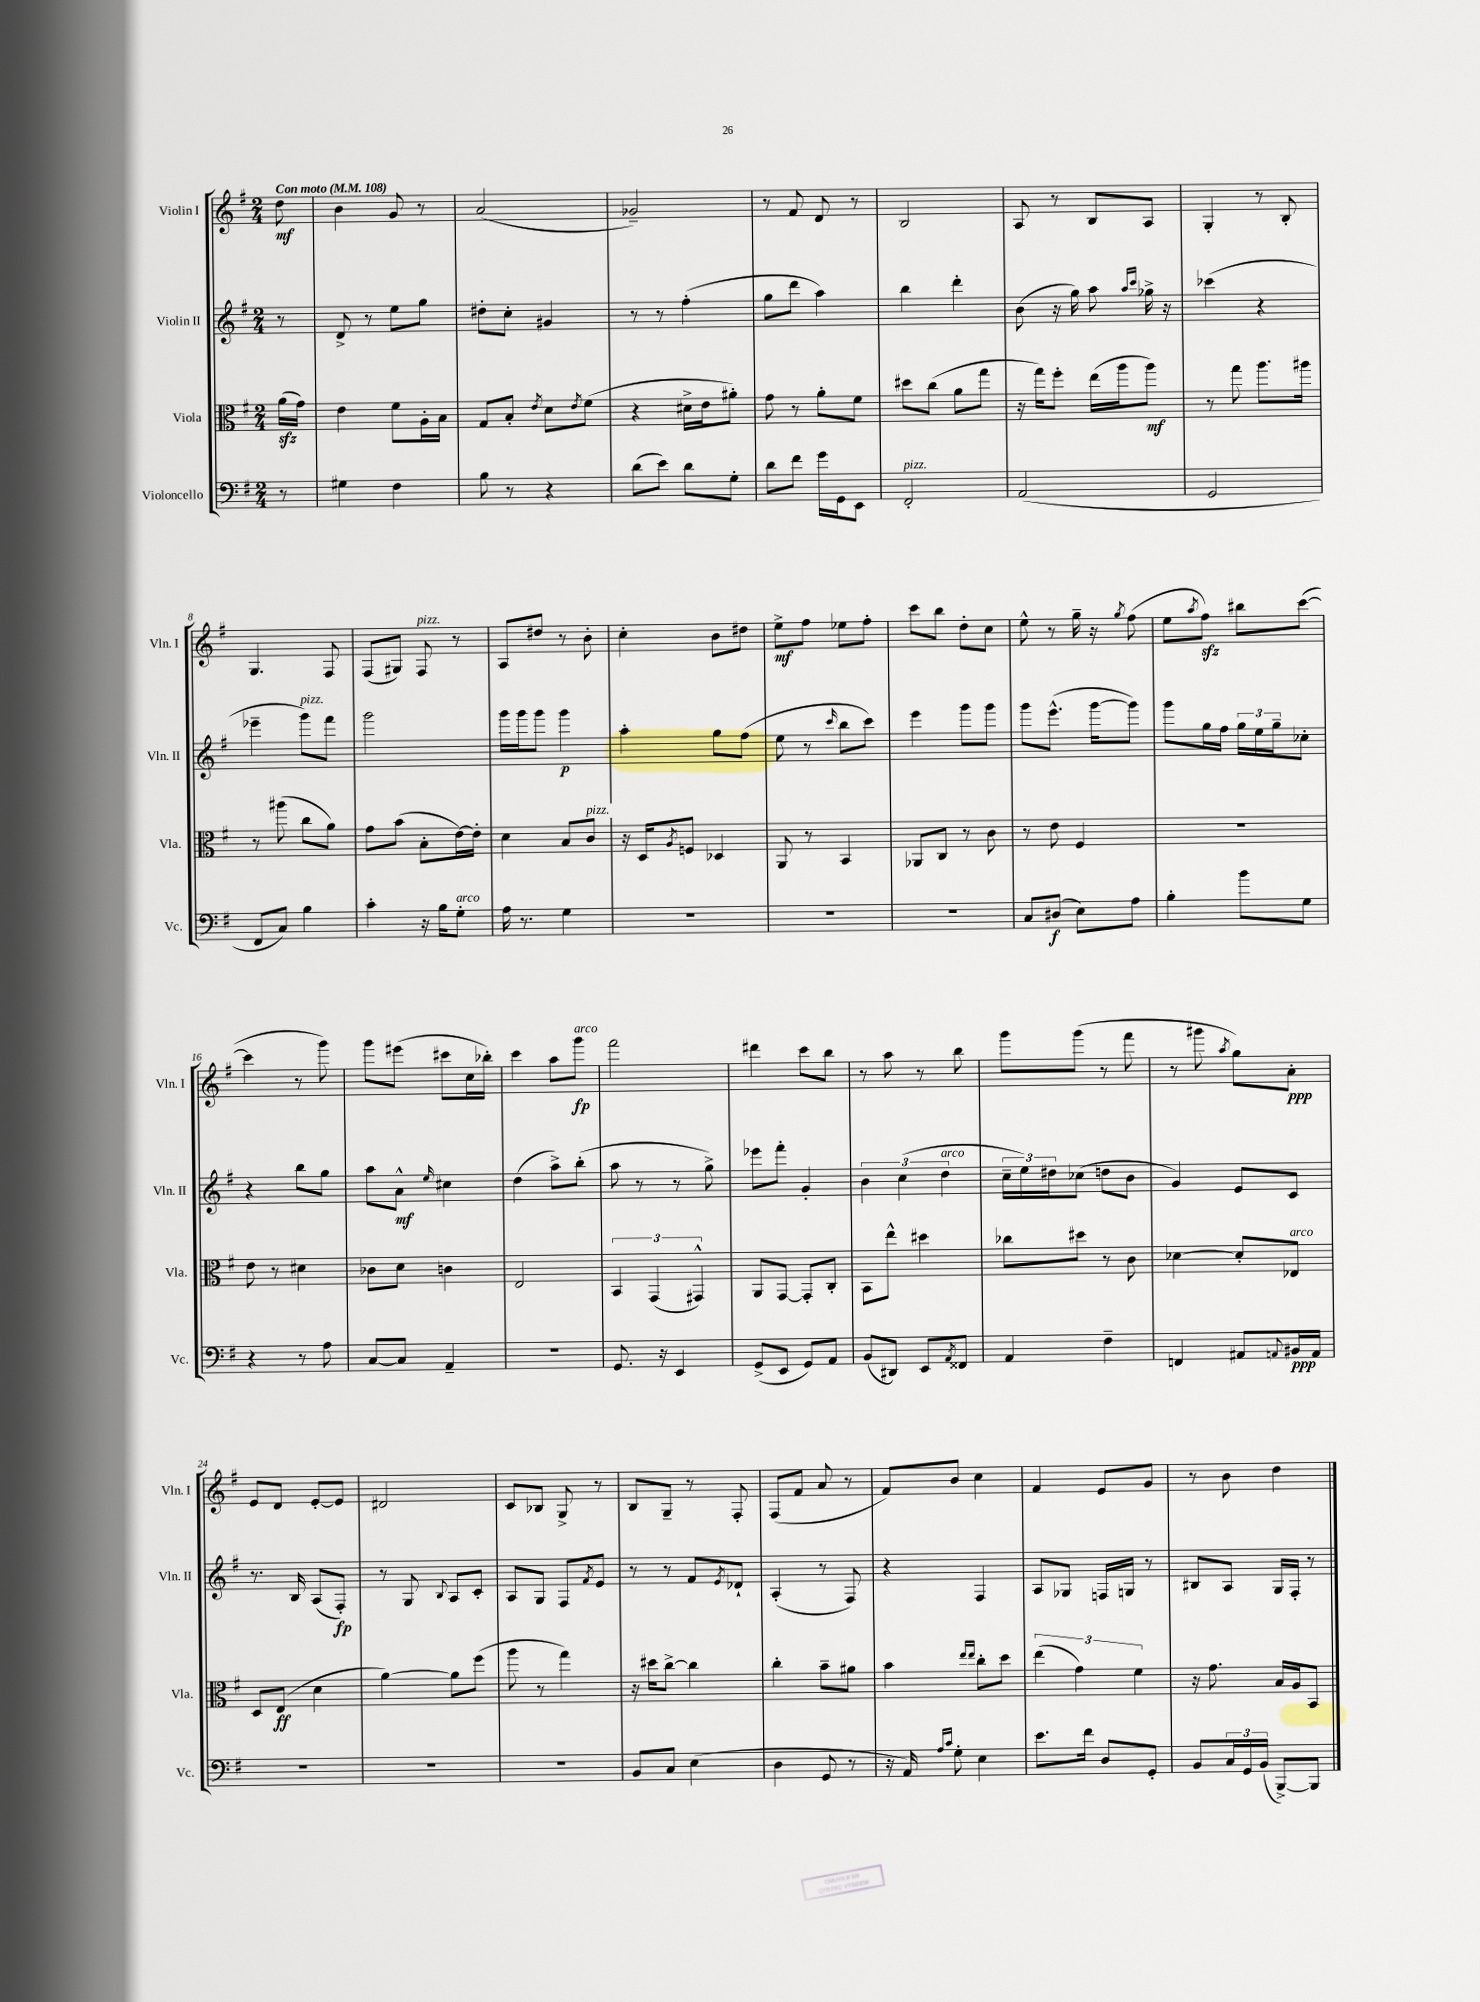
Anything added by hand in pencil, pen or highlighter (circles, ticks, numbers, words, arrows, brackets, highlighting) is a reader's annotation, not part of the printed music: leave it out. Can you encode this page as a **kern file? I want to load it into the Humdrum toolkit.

**kern	**kern	**kern	**kern
*staff4	*staff3	*staff2	*staff1
*clefF4	*clefC3	*clefG2	*clefG2
*k[f#]	*k[f#]	*k[f#]	*k[f#]
*M2/4	*M2/4	*M2/4	*M2/4
*MM108	*MM108	*MM108	*MM108
8r	(16a	8r	8dd
.	16g)	.	.
=	=	=	=
4G#	4e	8d^	4b
.	.	8r	.
4F#	8f#	8ee	8g
.	16A'	8gg	8r
.	16B	.	.
=	=	=	=
8B	8G	8dd#'	(2a
8r	8B'	8cc'	.
.	8qe	.	.
4r	8d	4g#	.
.	8qe	.	.
.	(8f#	.	.
=	=	=	=
(8d	4r	8r	2g-~)
8e)	.	8r	.
8d	16d#^	(4ff#'	.
.	16e	.	.
8G'	8a#')	.	.
=	=	=	=
8d	8g	8gg	8r
8f#	8r	8ddd	8f#
16g	8a'	4aa)	8d
16GG	.	.	.
8EE	8f#	.	8r
=	=	=	=
2FF#'	8dd#	4bb	2B
.	(8cc	.	.
.	8a	4ddd'	.
.	8gg	.	.
=	=	=	=
(2AA	16r	(8b	8A
.	16gg)	.	.
.	8ff#'	16r	8r
.	.	16gg)	.
.	(16ee	8aa	8B
.	16aa	.	.
.	.	16qqaa	.
.	.	16qqccc	.
.	8aa)	16gg-^	8A
.	.	16r	.
=	=	=	=
2GG	8r	(4ccc-	4G'
.	8gg	.	.
.	8.aa	4r	8r
.	.	.	8B'
.	16aa#	.	.
=	=	=	=
8FF#	8r	4eee-~	4.G
8C)	(8aa#	.	.
4B	8cc	8ggg)	.
.	8a)	8fff#	8F#
=	=	=	=
4c'	8g	2ggg	(8F#
.	(8b	.	8G#)
16r	8B'	.	8F#
16B	.	.	.
8G'	[16e)	.	8r
.	16e']	.	.
=	=	=	=
16A	4d	16ggg	8A
8.r	.	16ggg	.
.	.	8ggg	8dd#
4G	8B	4ggg	8r
.	8c	.	8b'
=	=	=	=
2r	16r	4aa'	4cc'
.	16D	.	.
.	8qA	.	.
.	8F	.	.
.	4D-	8gg	8b
.	.	(8ff#	8dd#
=	=	=	=
2r	8AA	8ee	8ee^
.	8r	8r	8ff#
.	.	16qqccc	.
.	4BB	8bb	8ee-
.	.	8ccc)	8ff#'
=	=	=	=
2r	8AA-	4eee	8ccc
.	8C	.	8bb
.	8r	8ggg	8dd'
.	8c	8ggg	8cc
=	=	=	=
8C	8r	8ggg	8ee^^
(8D#	8e	(8.eee^^	8r
8E)	4F#	.	16gg~
.	.	[16ggg	16r
.	.	.	8qgg
8A	.	8ggg])	(8ff#
=	=	=	=
4B'	2r	8ggg	8ee
.	.	.	8qaa
.	.	16gg	8ff#)
.	.	16ff#	.
8b	.	24gg	8bb#
.	.	24ee	.
.	.	24gg~	.
8G	.	8cc-'	([8ccc
=	=	=	=
4r	8e	4r	4ccc]
.	8r	.	.
8r	4d#	8bb	8r
8A	.	8gg	8ggg)
=	=	=	=
[8C	8c-	8aa	8ggg
8C]	8d	8a^^	(8eee#
.	.	16qqee	.
4AA~	4c	4cc#	8ccc#
.	.	.	16cc
.	.	.	16bb-')
=	=	=	=
2r	2E	(4dd	4ccc
.	.	8aa^)	8aa
.	.	(8bb'	8ggg
=	=	=	=
8.GG	6BB	8aa	2fff#
.	.	8r	.
.	(6GG	.	.
16r	.	.	.
4EE	.	8r	.
.	6GG#^^)	.	.
.	.	8gg^)	.
=	=	=	=
(8GG^	8AA	8eee-	4ddd#
8EE	[8GG	8fff#'	.
8GG)	8GG']	4g'	8ccc
8AA	8C'	.	8bb
=	=	=	=
(8BB	8BB	6b	8r
8DD#)	8ee^^	.	8aa
.	.	(6cc	.
8EE	4dd#	.	8r
.	.	6dd	.
8qAA	.	.	.
8FF##	.	.	8bb
=	=	=	=
4AA	8cc-	24cc~	8ggg
.	.	24ee)	.
.	.	24dd#	.
.	8dd#	(8cc-	(8ggg
4F#~	8r	8dd	8r
.	8c	8b	8fff#
=	=	=	=
4FF	[4d-	4g)	8r
.	.	.	8ggg#
.	.	.	8qaa
8AA#	8d-']	8e	8gg)
8qqAA	.	.	.
16BB#	8E-	8c	8a'
16AA	.	.	.
=	=	=	=
2r	8D	8.r	8e
.	(8E	.	8d
.	.	16B	.
.	4d	(8A	[8e'
.	.	8F#')	8e]
=	=	=	=
2r	[4a)	8r	2d#
.	.	8G	.
.	.	8qqB	.
.	8a]	8A	.
.	(8ff#	8c'	.
=	=	=	=
2r	8aa	8A	8c
.	8r	8G	8B-
.	4gg)	8F#	8G^
.	.	8qf#	.
.	.	8e	8r
=	=	=	=
8BB	16r	8r	8B
.	16dd#	.	.
8C	[8cc^	8r	8G~
(4E	4cc]	8f#	8r
.	.	8qe	.
.	.	8d-`	8F#'
=	=	=	=
4D	4cc'	(4A'	(8F#
.	.	.	8f#
8GG	8b~	8r	8a
8r	8a#	8F#)	8r
=	=	=	=
16r	4b	4r	8f#)
16AA)	.	.	.
16qqA	.	.	.
16qqc	.	.	.
8G'	.	.	8b
.	16qqee	.	.
.	16qqee	.	.
4E	8cc'	4F#	4cc
.	8dd	.	.
=	=	=	=
8.e	(6ee	8A	4f#
.	.	8G-	.
.	6g)	.	.
16f#	.	.	.
8D	.	16F	8e
.	.	16G	.
.	6f#	.	.
8GG'	.	8r	8g
=	=	=	=
8BB	16r	8B#	8r
.	8.g	.	.
24C	.	8A	8b
24GG	.	.	.
(24BB	.	.	.
[8BBB^)	16B	16G	4dd
.	16A	16F#'	.
8BBB]	8BB	8r	.
==	==	==	==
*-	*-	*-	*-
